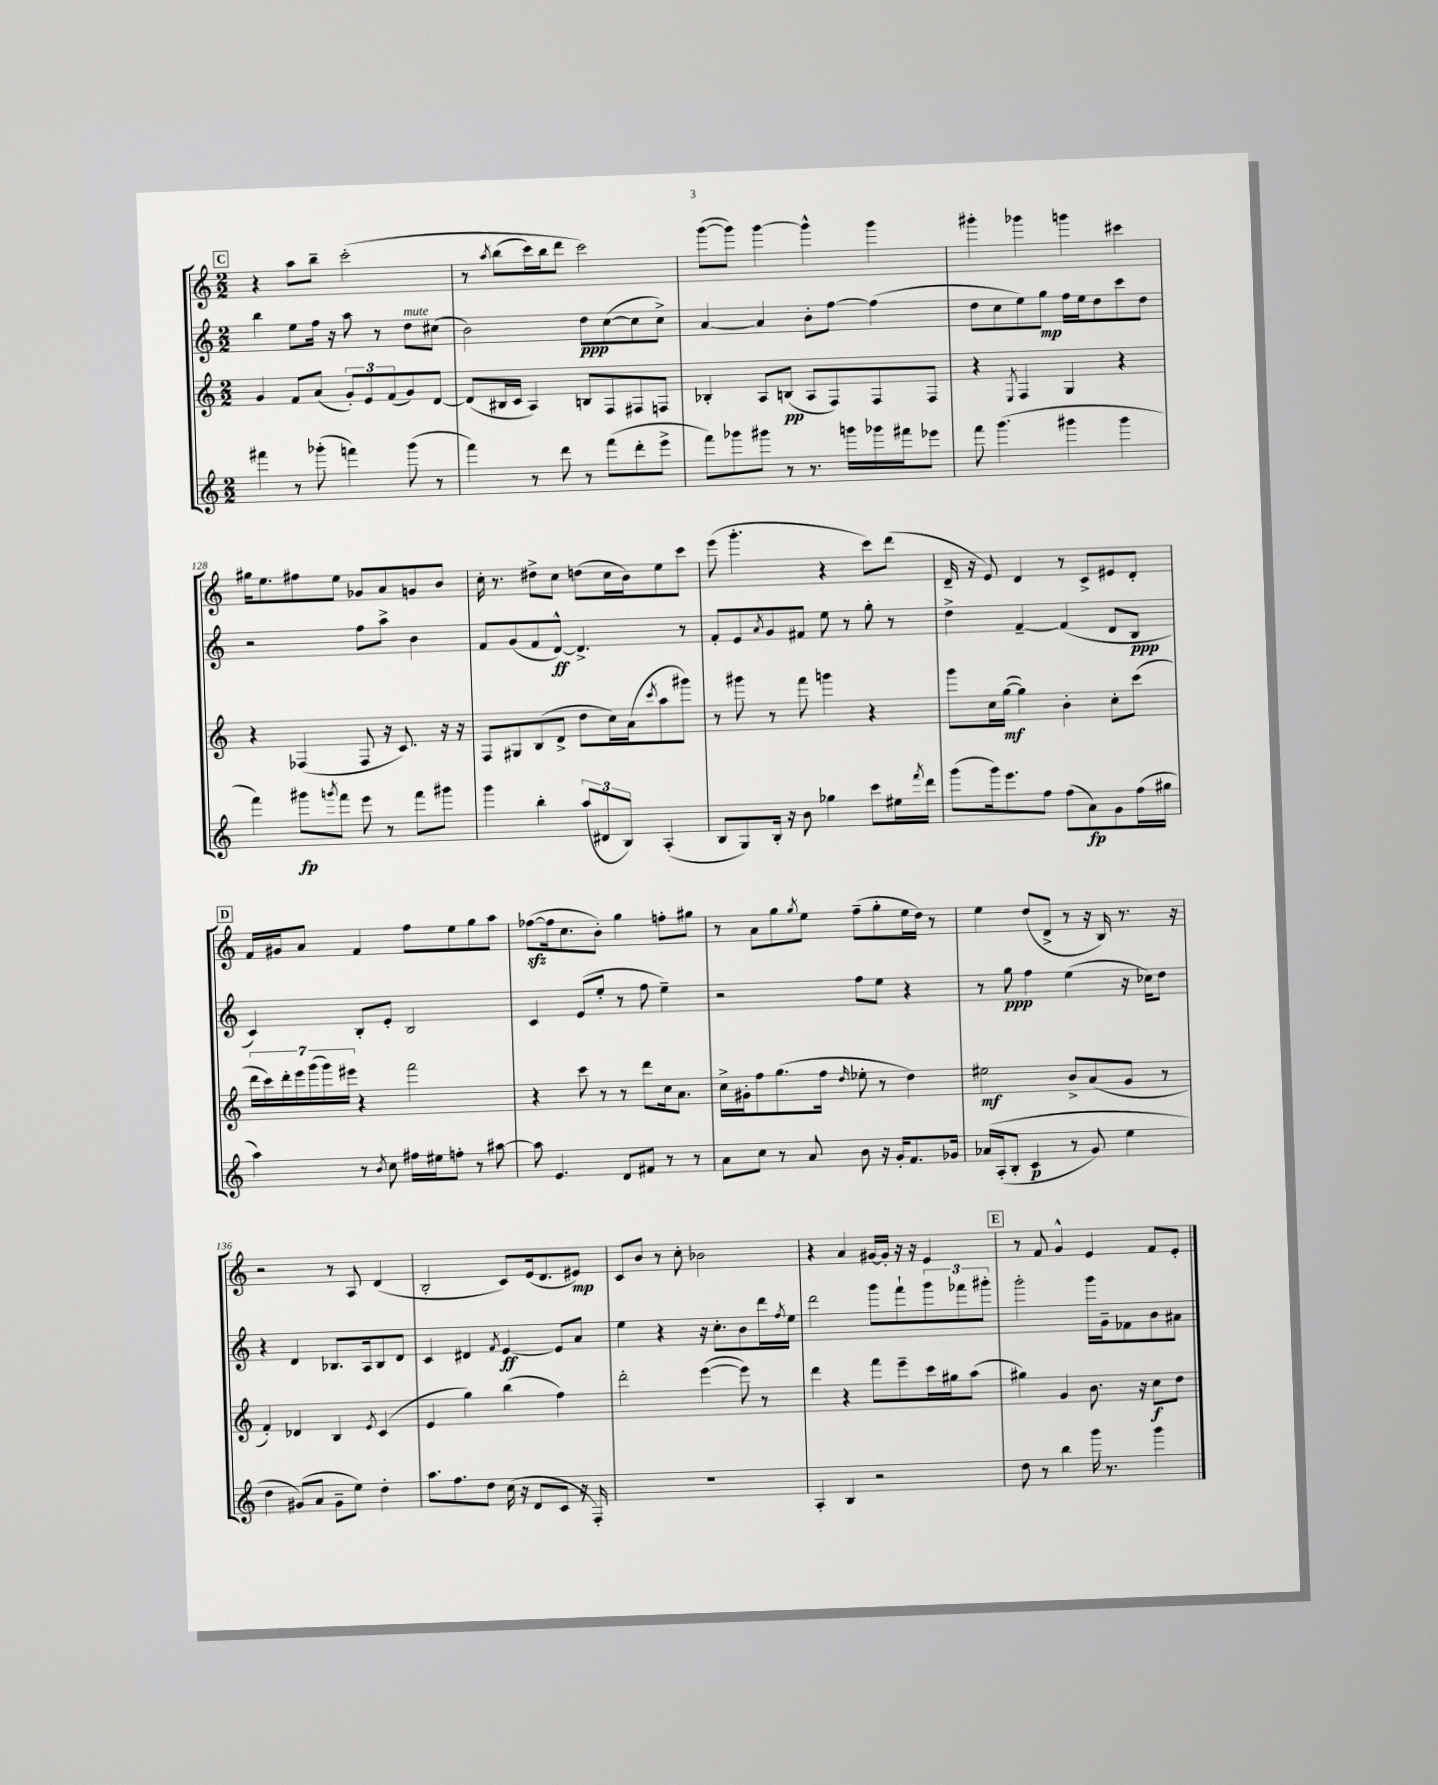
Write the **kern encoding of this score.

**kern	**kern	**kern	**kern
*staff4	*staff3	*staff2	*staff1
*clefG2	*clefG2	*clefG2	*clefG2
*k[]	*k[]	*k[]	*k[]
*M2/2	*M2/2	*M2/2	*M2/2
4fff#	4g	4bb	4r
8r	8f	8ee	8aa
(8ggg-'	(8a	16ff	8bb~
.	.	16r	.
4fff)	12g')	8aa	&(2ccc'
.	12e	.	.
.	.	8r	.
.	(12f	.	.
(8ggg-	8g)	8dd	.
8r	[8d	(8cc#	.
=	=	=	=
4fff)	(8d]	2b)	8r
.	.	.	8qaa
.	16B#	.	(8bb
.	16c	.	.
8r	4A)	.	16ccc)
.	.	.	16bb
8ddd	.	.	8ddd
8r	8B	8dd	2ccc&)
(8fff	8F	([8cc	.
8ddd'	8F#	8cc]	.
8eee^	8F	8cc^)	.
=	=	=	=
8fff)	4B-'	[4a	([8ggg
8ggg-	.	.	8ggg])
8ggg#	8A	4a]	[4ggg
8r	(8B	.	.
8.r	8A	8b'	4ggg^^]
.	8F)	[8ff	.
16ggg	.	.	.
16ggg-	8F	(4ff]	4ggg
16fff#	.	.	.
8eee-	8F	.	.
=	=	=	=
8fff	4r	8dd	4ggg#'
(4.ggg	.	8cc	.
.	8qE	.	.
.	4F	8ee)	4ggg-
.	.	8gg	.
4ggg#	4G	16ff	4ggg
.	.	16ee	.
.	.	8dd	.
4ggg#	4r	8ccc	4ccc#
.	.	8dd	.
=	=	=	=
4fff)	4r	2r	16gg#
.	.	.	8.ee
8ggg#	(4F-	.	8ff#
8qggg	.	.	.
8fff	.	.	8ee
8eee	8F-	8ff	8g-
8r	16r	8aa^	8a
.	8.c)	.	.
8fff	.	4b	8g
8ggg#	16r	.	8b
.	16r	.	.
=	=	=	=
4ggg	8F	8f	16cc'
.	.	.	8.r
.	8G#	(8g	.
4bb'	(8B	8f	8dd#^
.	8d^	[8d^^)	8cc
(12aa	8dd	4.d^]	(8dd
12d#	.	.	.
.	16cc)	.	16cc
12B)	.	.	.
.	(16a	.	16b)
.	8qccc	.	.
(4A'	8aa	.	8ee
.	8ggg#)	8r	8ccc
=	=	=	=
8B	8r	8f'	(8eee
8G)	8ggg#	8e	4.ggg'
.	.	8qa	.
16B'	8r	8g	.
16r	.	.	.
8b	8fff	8f#	.
4gg-	4ggg	8ee	4r
.	.	8r	.
8ccc	4r	8gg'	8ccc)
16ee#	.	8r	(8ddd
8qfff	.	.	.
16ddd	.	.	.
=	=	=	=
(8ggg	8ggg	4dd^	16d~
.	.	.	16r
16ggg)	16cc	.	8e)
8.eee	([16gg	.	.
.	4gg])	[4f~	4d
8ff	.	.	.
(8ff	4b'	(4f]	8r
8a)	.	.	8c^
8g	8cc'	8d	8e#
(16ff	(8ccc	8B	8d'
16gg#	.	.	.
=	=	=	=
4aa)	28ddd	4c)	16f
.	28ccc)	.	.
.	.	.	16g#
.	28ddd'	.	.
.	28eee	.	.
.	.	.	8a
.	(28ggg	.	.
.	28ggg)	.	.
.	28eee#	.	.
8r	4r	8B'	4f
8qb	.	.	.
8cc	.	8e'	.
16ff#	2fff	2B	8ff
16ee#	.	.	.
8ff'	.	.	8ee
8r	.	.	8gg
[8aa#	.	.	8aa
=	=	=	=
8aa#]	4r	4c	([8ff-
4.e	.	.	16ff-]
.	.	.	8.cc
.	8ccc	(8e	.
.	8r	8ee'	8b')
8d	8r	8r	4gg
8f#	8ddd	8ff	.
8r	16cc	4ee~)	8ff'
.	8.a	.	.
8r	.	.	8gg#
=	=	=	=
8a	16cc^	2r	8r
.	16g#'	.	.
8cc	8ff	.	8a
8r	(8.gg	.	8gg
.	.	.	8qgg
8a	.	.	8ee
.	16ff	.	.
.	16qqdd	.	.
8b	8ee-'	8ff	(8ff~
16r	8r	8ee	8gg'
16g'	.	.	.
8.f	4dd)	4r	16ee
.	.	.	16dd)
.	.	.	8r
16g-	.	.	.
=	=	=	=
&(16a-	2ee#	8r	4ee
(16A'	.	.	.
8B'	.	8gg	.
4c	.	4ff	(8dd
.	.	.	8d^
8r	8b^	(4ee	8r
8g)	(8a	.	16r
.	.	.	16B)
4ee	8g	16r	8.r
.	.	16cc-)	.
.	8r	8dd	.
.	.	.	16r
=	=	=	=
4dd	4f')	4r	2r
(8g#&)	4d-	4d	.
8a	.	.	.
8g#~	4B	8.B-	8r
8ee)	.	.	8A
.	.	16A	.
.	8qe	.	.
4dd'	(4c	8B-	(4d
.	.	8d	.
=	=	=	=
8.aa	4e	4c	2B'
8.ff	.	.	.
.	4gg)	4d#	.
8dd	.	.	.
.	.	8qf	.
(16cc	(4bb	[4e	8c)
16r	.	.	.
8d	.	.	(16e
.	.	.	8.d
8c	4ff)	8e]	.
16r	.	8a	8e#)
16F')	.	.	.
=	=	=	=
1r	2ddd'	4ee	8c
.	.	.	8b
.	.	4r	8r
.	.	.	8cc'
.	([4eee	16r	2b-
.	.	8.cc'	.
.	8eee])	8b	.
.	8r	16ddd	.
.	.	8qff	.
.	.	16ee	.
=	=	=	=
4A'	4ddd	2ddd	4r
4B	4r	.	4a
2r	8fff	8ggg	[16g#
.	.	.	16g#']
.	8eee~	8fff`	16r
.	.	.	16r
.	16ccc	12ggg	4e
.	16gg#	.	.
.	.	12fff-	.
.	(8aa	.	.
.	.	12ggg#'	.
=	=	=	=
8dd	4gg#)	2ggg'	8r
8r	.	.	8f
4bb	4g	.	4g^^
16ggg	8.b	16ggg	4e
8.r	.	16g~	.
.	.	8f-	.
.	16r	.	.
4ggg	8cc	8b	8f
.	8dd	8a#	8e'
==	==	==	==
*-	*-	*-	*-
